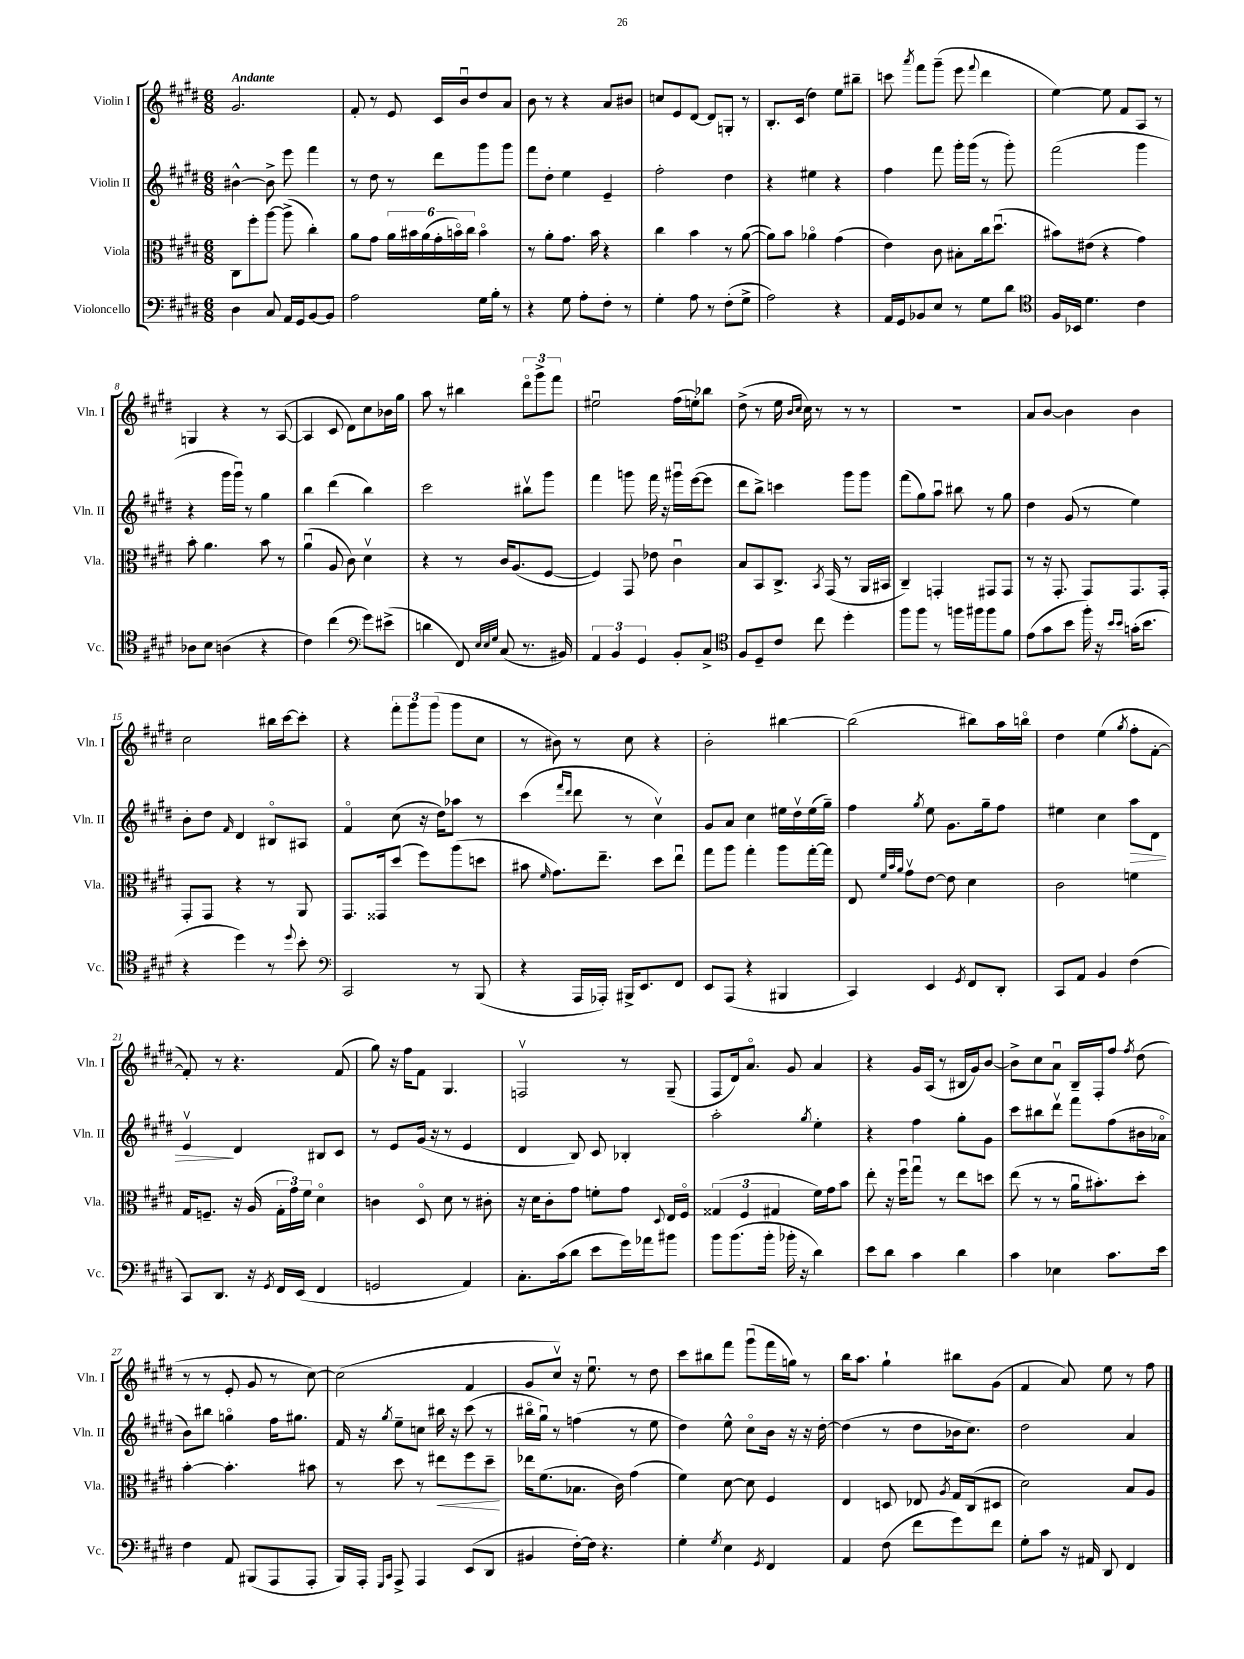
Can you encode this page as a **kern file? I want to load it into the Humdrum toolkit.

**kern	**kern	**kern	**kern
*staff4	*staff3	*staff2	*staff1
*clefF4	*clefC3	*clefG2	*clefG2
*k[f#c#g#d#]	*k[f#c#g#d#]	*k[f#c#g#d#]	*k[f#c#g#d#]
*M6/8	*M6/8	*M6/8	*M6/8
4D#	8C#	[4b#^^	2.g#
.	8ff#'	.	.
8C#	[8aa	8b#^]	.
16AA	(8aa^]	8eee	.
16GG#	.	.	.
[8BB	4cc#')	4fff#	.
8BB]	.	.	.
=	=	=	=
2A	8a	8r	8f#'
.	8g#	8dd#	8r
.	24a	8r	8e
.	24b#	.	.
.	(24a	.	.
.	24g#'	8ddd#	16c#
.	24bo)	.	.
.	.	.	16bu
.	24cc#	.	.
16G#	4bo	8ggg#	8dd#
16B'	.	.	.
8r	.	8ggg#	8a
=	=	=	=
4r	8r	8fff#	8b
.	8a'	8dd#'	8r
8G#	8.g#	4ee	4r
8A'	.	.	.
.	16b	.	.
8F#'	4r	4e~	8a
8r	.	.	8b#
=	=	=	=
4G#'	4cc#	2ff#'	8cc
.	.	.	8e
8A	4b	.	[8d#
8r	.	.	8d#]
(8F#'	8r	4dd#	8G'
8G#^	([8a	.	8r
=	=	=	=
2A)	8a])	4r	8.B'
.	8b	.	.
.	.	.	(16c#
.	4a-o	4ee#	4dd#)
4r	(4g#	4r	8ee
.	.	.	8bb#~
=	=	=	=
16AA	4e)	4ff#	8ccc
16GG#	.	.	.
.	.	.	8qaaa
8BB-	.	.	8fff#
8E	8c#	8fff#	(8ggg#~
8r	8B#'	16ggg#'	8eee
.	.	(16ggg#	.
.	.	.	8qqfff#
8G#	16cc#	8r	4ddd#
.	(8.dd#u	.	.
8d#	.	8ggg#')	.
=	=	=	=
*clefC4	*	*	*
16F#	8b#)	(2fff#	[4ee)
16BB-	.	.	.
4.d#	(8e#	.	.
.	4r	.	8ee]
.	.	.	8f#
4c#	4g#)	4ggg#	8A
.	.	.	8r
=	=	=	=
8A-	8b'	4r	4G
8B	4.a	.	.
(4A	.	16ggg#	4r
.	.	16ggg#u)	.
.	.	8r	.
4r	8b	4gg#	8r
.	8r	.	([8A
=	=	=	=
4c#)	(4au	4bb	4A]
(4cc#	8A	(4ddd#	8c#
.	8c#)	.	8d#)
*clefF4	*	*	*
8g#)	4d#v	4bb)	8cc#
(8e#^	.	.	16b-
.	.	.	16gg#
=	=	=	=
4d	4r	2ccc#	8aa
.	.	.	8r
8FF#)	8r	.	4bb#
32qqE	.	.	.
32qqE	.	.	.
32qqG#	.	.	.
(8C#	16c#	.	.
.	(8.A	.	.
8.r	.	8bb#v	12ddd#o
.	.	.	12ggg#^
.	[8F#	8ggg#	.
.	.	.	12fff#
16BB#)	.	.	.
=	=	=	=
6AA	4F#])	4fff#	2ee#u
6BB	.	.	.
.	8GG#	8ggg	.
6GG#	.	.	.
.	8e-	16fff#	.
.	.	16r	.
8BB'	4c#u	16ggg#u	(16ff#
.	.	([16eee	16ee')
8C#^	.	8eee]	8bb-
=	=	=	=
*clefC4	*	*	*
8F#	8B	8ddd#	(8dd#^
8D#~	8BB	8bb^)	8r
8c#	8.C#^	4ccc	16ee
.	.	.	16qqb
.	.	.	16qqcc#
.	.	.	16cc#)
8cc#	.	.	8r
.	8qBB	.	.
.	(16GG#	.	.
4dd#'	8r	8ggg#	8r
.	16AA	8ggg#	8r
.	16BB#	.	.
=	=	=	=
8ff#	4C#~)	(8fff#	2.r
8ff#	.	8gg#)	.
8r	4GG'	8aau	.
16ff	.	8bb#	.
16ff#	.	.	.
8ff#	8GG#	8r	.
8f#	8GG#	8gg#	.
=	=	=	=
(8e	8r	4dd#	8a
8g#	16r	.	[8b
.	8.GG#'	.	.
8b	.	(8g#	4b]
16ff#')	8GG#	8r	.
16r	.	.	.
16qqb	.	.	.
16qqb	.	.	.
(16g'	8.GG#	4ee)	4b
8.b	.	.	.
.	16GG#'	.	.
=	=	=	=
4r	8GG#'	8b'	2cc#
.	8GG#	8dd#	.
.	.	16qqf#	.
4dd#)	4r	4d#	.
8r	8r	8B#o	16bb#
.	.	.	[16ccc#
8qqdd#	.	.	.
8b'	8AA	8A#	8ccc#']
=	=	=	=
*clefF4	*	*	*
2CC#	8.GG#	4f#o	4r
.	16GG##	.	.
.	(8dd#	(8cc#	12fff#'
.	.	.	12ggg#
.	8ff#)	16r	.
.	.	.	(12ggg#
.	.	16dd#)	.
8r	(8aa	8aa-	8ggg#
(8BBB	8dd	8r	8cc#
=	=	=	=
4r	8b#	(4ccc#	8r
.	16qqf#	.	.
.	8.g#)	.	8b#)
.	.	16qqfff#	.
.	.	16qqddd#	.
16AAA	.	8ddd#	8r
16AAA-')	8.ee~	.	.
16BBB#^	.	8r	8cc#
8.EE	.	.	.
.	8dd#	4cc#v)	4r
8FF#	8eeu	.	.
=	=	=	=
8EE	8gg#	8g#	2b'
(8AAA	8aa	8a	.
4r	4gg#'	4cc#	.
4BBB#	8aa	16ee#	[4bb#
.	.	16dd#v	.
.	[16gg#'	(16ee#	.
.	16gg#]	16gg#~)	.
=	=	=	=
4CC#)	8E	4ff#	(2bb#]
.	32qqf#	.	.
.	32qqb	.	.
.	32qqa	.	.
.	8g#v	.	.
.	.	8qgg#	.
4EE	[8e	8ee	.
.	8e]	8.g#	.
8qGG#	.	.	.
8FF#	4d#	.	8bb#)
.	.	16gg#~	.
8DD#'	.	8ff#	16aa
.	.	.	16bbo
=	=	=	=
8CC#	2c#	4ee#	4dd#
8AA	.	.	.
4BB	.	4cc#	(4ee
.	.	.	8qgg#
(4F#	4f	8aa	8ff#'
.	.	8d#	[8f#'
=	=	=	=
8CC#)	16G#	4ev	8f#'])
.	8.F~	.	.
8.DD#	.	.	8r
.	16r	4d#	4.r
16r	(16A	.	.
8qGG#	.	.	.
16FF#	24G#'	.	.
.	24g#)	.	.
(16EE	.	.	.
.	24f#	.	.
4FF#	4d#o	8B#	.
.	.	8c#	(8f#
=	=	=	=
2GG	4c	8r	8gg#)
.	.	8e	16r
.	.	.	16ff#
.	8D#o	(16g#	8f#
.	.	16r	.
.	8d#	8r	4.G#
4AA)	8r	4e	.
.	8c#'	.	.
=	=	=	=
8.C#'	16r	4d#	2Fv
.	16d#	.	.
.	8c#'	.	.
(16c#	.	.	.
8d#	8g#	8B)	.
8e	8f'	8c#	.
16g#)	8g#	4B-'	8r
16a-	.	.	.
.	8qqD#	.	.
8b#	16E	.	(8G#~
.	16F#o	.	.
=	=	=	=
8b	(6G##	2aa'	8F#
(8.b	.	.	16d#)
.	6F#	.	.
.	.	.	8.ao
16b'	.	.	.
.	6G#	.	.
16b-'	.	.	8g#
16r	.	.	.
.	.	8qgg#	.
4d#)	16f#)	4ee'	4a
.	16g#	.	.
.	8b	.	.
=	=	=	=
8e	8ee'	4r	4r
8d#	16r	.	.
.	16ff#u	.	.
4c#	8gg#u	4ff#	16g#
.	.	.	(16A
.	8r	.	8r
4d#	8ee	8gg#'	16B#
.	.	.	16g#)
.	8dd	8g#	[8b
=	=	=	=
4c#	(8ee	8ccc#	8b^]
.	8r	8bb#	8cc#
4E-	8r	8ddd#v	8au
.	16au	8fff#	16B~
.	8.b#')	.	16F#'
8.c#	.	(8ff#	8ff#
.	.	.	8qff#
.	8dd#'	16b#	(8dd#
16e	.	16a-o	.
=	=	=	=
4F#	[4b'	8b)	8r
.	.	8bb#	8r
8AA	4.b']	4ggo	8e'
(8BBB#	.	.	8g#
8AAA	.	16ff#	8r
.	.	8.gg#	.
8AAA'	8b#	.	[8cc#)
=	=	=	=
16BBB)	8r	16f#	(2cc#]
16AAA'	.	16r	.
16qqGGG#	.	.	.
16qqCC#	.	8qgg#	.
8AAA^	8dd#	8ee~	.
4AAA	8r	8cc	.
.	8ee#	16bb#	.
.	.	16r	.
(8EE	8ff#	(8ccc#	4f#
8DD#	8dd#~	8r	.
=	=	=	=
4BB#	16ee-	16bb#o	8g#
.	(8.f#	16gg#u)	.
.	.	8r	8cc#v)
[16F#')	8.B-	(4ff	16r
16F#]	.	.	8.eeu
4.r	.	.	.
.	16c#)	.	.
.	(4g#	8r	8r
.	.	8ee	8dd#
=	=	=	=
4G#'	4f#)	4dd#)	8ccc#
.	.	.	8bb#
8qG#	.	.	.
4E	[8d#	8ee^^	8fff#
.	8d#]	8cc#o	(8ggg#u
8qGG#	.	.	.
4FF#	4F#	16b	16fff#
.	.	16r	16gg)
.	.	16r	8r
.	.	[16dd#'	.
=	=	=	=
4AA	4E	(4dd#]	16bb
.	.	.	8.aa
(8F#	8D	8r	4gg#`
8f#	8E-	8dd#	.
.	8qA	.	.
8g#)	16G#	16b-	8bb#
.	(16C#	8.cc#)	.
8f#	8D#	.	(8g#
=	=	=	=
8G#'	2d#)	2dd#	4f#
8c#	.	.	.
16r	.	.	8a)
16AA#	.	.	.
8DD#	.	.	8ee
4FF#	8B	4a	8r
.	8A	.	8ff#
==	==	==	==
*-	*-	*-	*-
